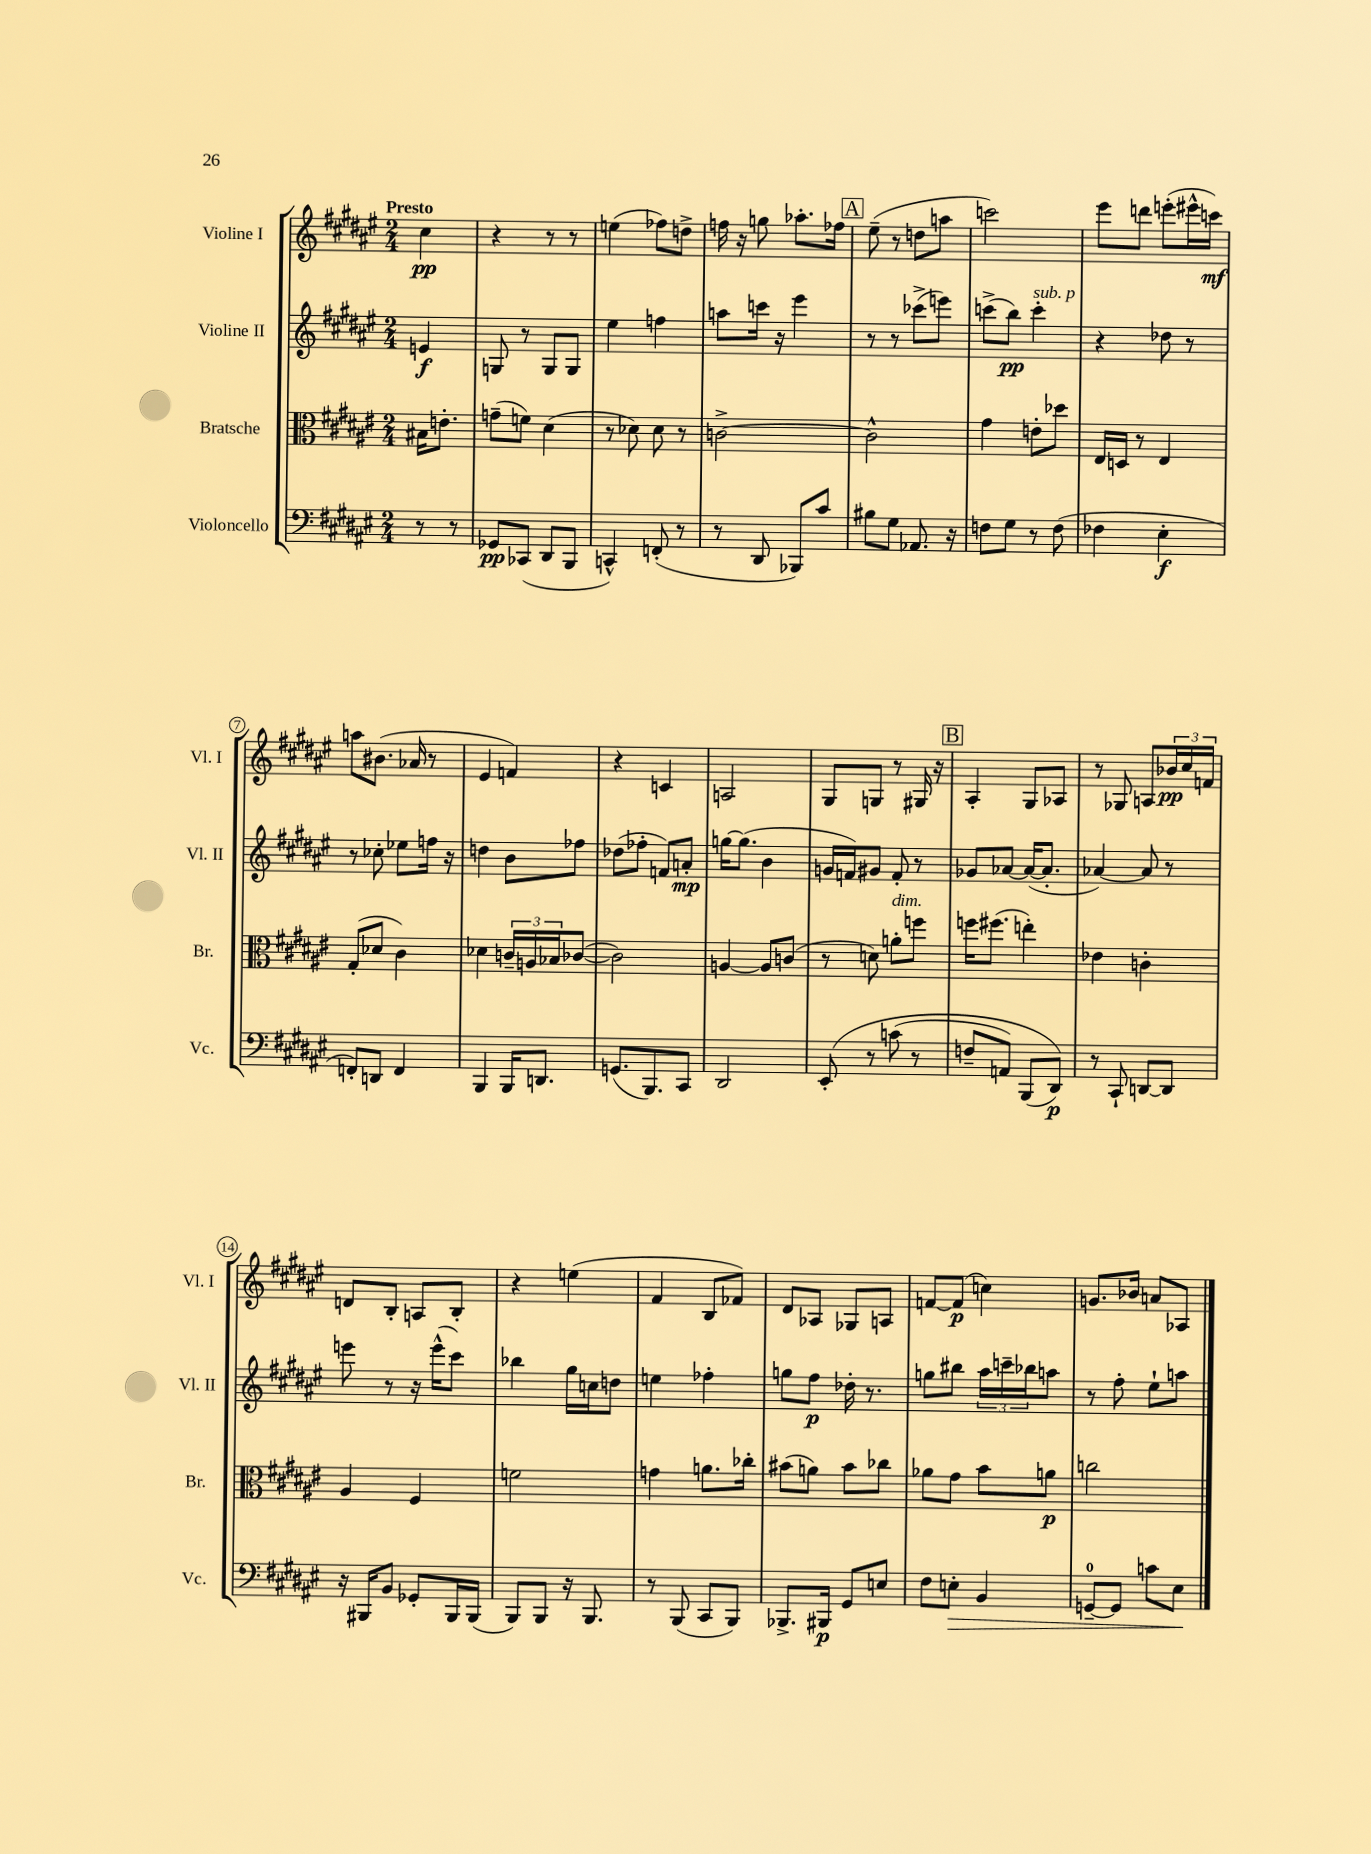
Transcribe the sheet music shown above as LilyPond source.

<<
\new StaffGroup <<
\new Staff = "s0" \with { instrumentName = "Violine I" shortInstrumentName = "Vl. I" } {
    \clef treble \key fis \major \numericTimeSignature \time 2/4 \partial 4 \tempo "Presto"
    cis''4\pp |
    r4 r8 r8 |
    e''4( fes''8) d''8-> |
    f''16 r16 g''8 aes''8.-. fes''16 |
    \mark \markup { \box "A" } eis''8--( r8 d''8 a''8 |
    c'''2) |
    eis'''8 d'''8 e'''8-.( eis'''16-^ c'''16\mf) |
    a''8 bis'8.( aes'16 r8 |
    eis'4 f'4) |
    r4 c'4 |
    a2 |
    gis8 g8 r8 gis16 r16 |
    \mark \markup { \box "B" } ais4-. gis8 aes8 |
    r8 ges8 a8 \tuplet 3/2 { bes'16\pp cis''16 f'16 } |
    d'8 b8-. a8 b8-. |
    r4 e''4( |
    fis'4 b8 fes'8) |
    dis'8 aes8 ges8 a8 |
    f'8~ f'8\p( c''4) |
    g'8. bes'16 a'8 aes8 \bar "|." |
}
\new Staff = "s1" \with { instrumentName = "Violine II" shortInstrumentName = "Vl. II" } {
    \clef treble \key fis \major \numericTimeSignature \time 2/4 \partial 4
    e'4\f |
    g8 r8 g8 g8 |
    eis''4 f''4 |
    a''8 c'''16 r16 eis'''4 |
    \mark \markup { \box "A" } r8 r8 ces'''8->( e'''8) |
    c'''8->( b''8\pp) c'''4-.^\markup { \italic "sub. p" } |
    r4 des''8 r8 |
    r8 ces''8-. ees''8 f''16 r16 |
    d''4 b'8 fes''8 |
    des''8( fes''8-. f'8) a'8-.\mp |
    g''16~ g''8.( b'4 |
    g'16 f'16) gis'8 f'8-. r8 |
    \mark \markup { \box "B" } ges'8 aes'8~ aes'16~( aes'8.-. |
    aes'4~) aes'8 r8 |
    e'''8 r8 r16 e'''16-^( cis'''8) |
    bes''4 gis''16 c''16 d''8 |
    e''4 fes''4-. |
    g''8 fis''8\p des''16-. r8. |
    g''8 bis''8 \tuplet 3/2 { ais''16 c'''16-- bes''16 } a''8 |
    r8 fis''8-. eis''8-! a''8 \bar "|." |
}
\new Staff = "s2" \with { instrumentName = "Bratsche" shortInstrumentName = "Br." } {
    \clef alto \key fis \major \numericTimeSignature \time 2/4 \partial 4
    bis16 e'8.-. |
    g'8--( f'8) dis'4( |
    r8 des'8) des'8 r8 |
    c'2~-> |
    \mark \markup { \box "A" } c'2-^ |
    gis'4 e'8-. des''8 |
    eis16 d16 r8 eis4 |
    gis8-.( des'8 cis'4) |
    des'4 \tuplet 3/2 { c'16-- a16 bes16 } ces'8~( |
    ces'2) |
    a4~ a8 c'8( |
    r8 d'8) a'8-.^\markup { \italic "dim." } f''8 |
    \mark \markup { \box "B" } f''16 fis''8.( e''4-.) |
    ees'4 c'4-. |
    ais4 fis4 |
    f'2 |
    g'4 a'8. ces''16-. |
    bis'8( a'8) bis'8 ces''8 |
    aes'8 gis'8 b'8 a'8\p |
    c''2 \bar "|." |
}
\new Staff = "s3" \with { instrumentName = "Violoncello" shortInstrumentName = "Vc." } {
    \clef bass \key fis \major \numericTimeSignature \time 2/4 \partial 4
    r8 r8 |
    ges,8\pp ces,8( dis,8 b,,8 |
    c,4-^) f,8-.( r8 |
    r8 dis,8 bes,,8) cis'8 |
    \mark \markup { \box "A" } bis8 gis8 aes,8. r16 |
    f8 gis8 r8 f8( |
    fes4 eis4-.\f |
    f,8-.) d,8 f,4 |
    b,,4 b,,16 d,8. |
    g,8.( b,,8.) cis,8 |
    dis,2 |
    eis,8-.\( r8 c'8( r8 |
    \mark \markup { \box "B" } f8-- a,8) b,,8( dis,8\p)\) |
    r8 cis,8-! d,8~ d,8 |
    r16 bis,,16 b,8 ges,8-. bis,,16 bis,,16( |
    b,,8) b,,8 r16 b,,8. |
    r8 b,,8( cis,8 b,,8) |
    bes,,8.-> bis,,16\p gis,8 e8 |
    fis8 e8-.\> b,4 |
    g,8-0~-- g,8 c'8 eis8\! \bar "|." |
}
>>
>>
\layout { \context { \Score \override BarNumber.stencil = #(make-stencil-circler 0.1 0.3 ly:text-interface::print) } }
